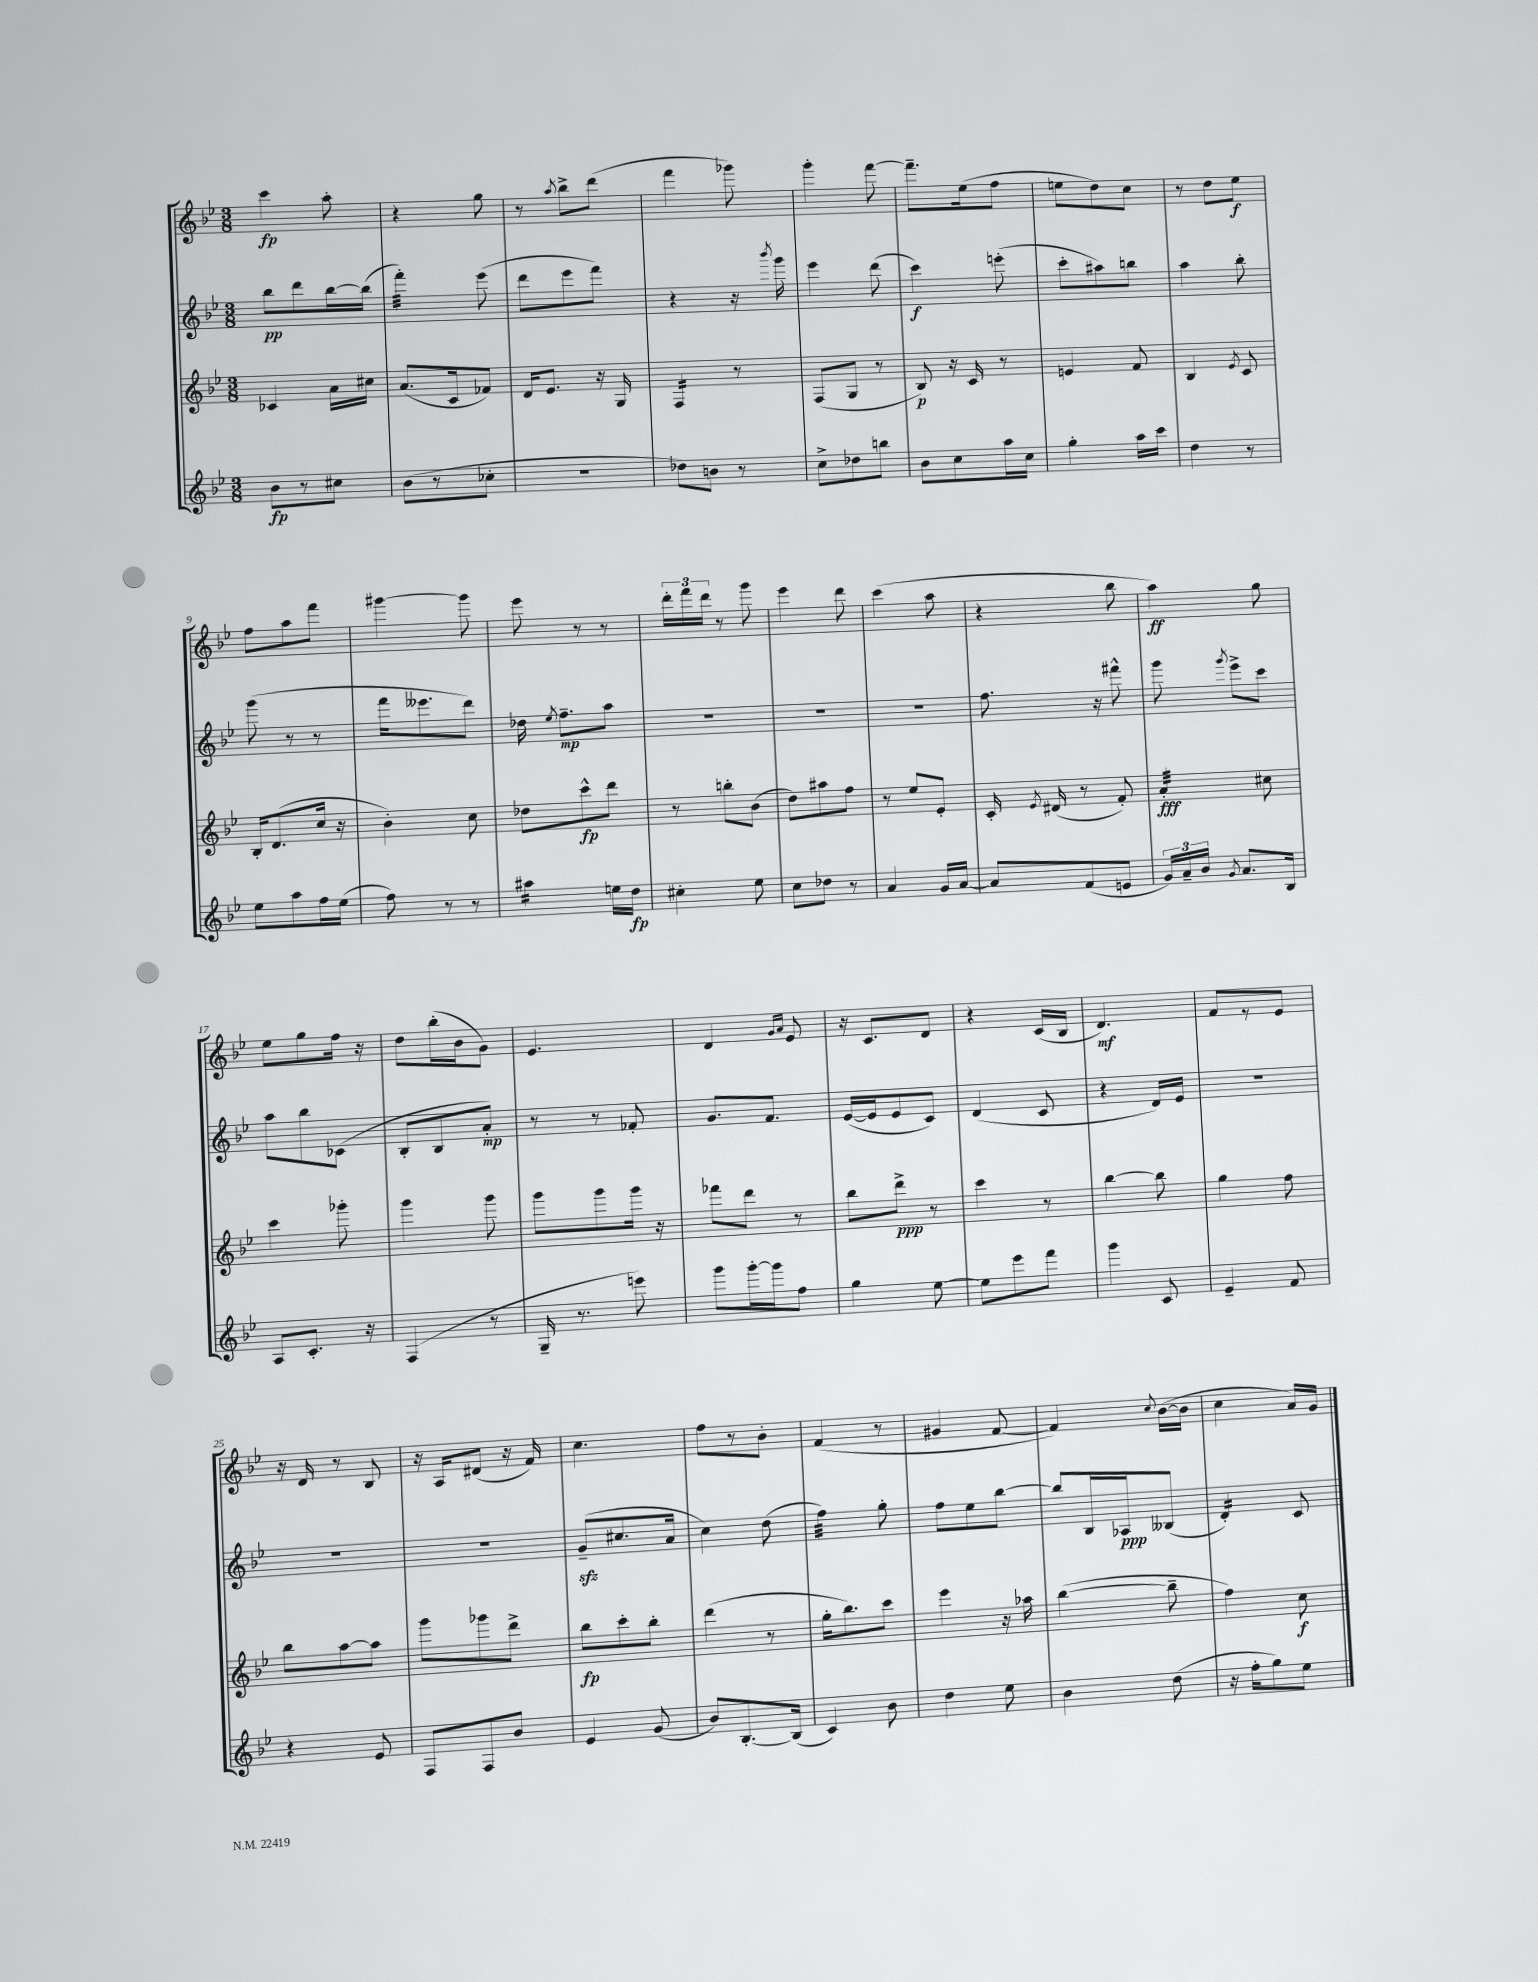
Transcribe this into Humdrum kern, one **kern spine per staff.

**kern	**kern	**kern	**kern
*staff4	*staff3	*staff2	*staff1
*clefG2	*clefG2	*clefG2	*clefG2
*k[b-e-]	*k[b-e-]	*k[b-e-]	*k[b-e-]
*M3/8	*M3/8	*M3/8	*M3/8
8b-\L	4c-/	8bb-\L	4ccc\
8r	.	8ddd\	.
8cc#\J	16a\LL	[16bb-\L	8aa'\
.	16cc#\JJ	(16bb-\]JJ	.
=	=	=	=
(8b-\L	(8.a/L	4fff'\)	4r
8r	.	.	.
.	16c/k	.	.
8cc-'\J	8f-/J)	(8eee-\	8gg\
=	=	=	=
4.r	16d/LK	8ddd\L	8r
.	8.e-/J	.	.
.	.	.	8qaa/
.	.	8eee-\	8bb-^\L
.	16r	8fff\J)	(8ddd\J
.	16G/	.	.
=	=	=	=
8dd-\L)	4F/	4r	4fff\
8b\J	.	.	.
8r	8r	16r	8ggg-\)
.	.	8qbbb-/	.
.	.	16ggg\	.
=	=	=	=
8cc^\L	(8F/L	4eee-\	4ggg'\
8dd-\	8G/J	.	.
8bb\J	8r	(8ddd\	[8fff\
=	=	=	=
8b-\L	8B-/)	4ccc\)	8.fff~\]L
8cc\	16r	.	.
.	16c/	.	(16ee-\k
16aa\L	8r	(8eee'\	8ff\J
16cc\JJ	.	.	.
=	=	=	=
4gg'\	4e/	8ccc'\L	8ee\L
.	.	8aa#\)	8dd\)
16aa\LL	8f/	8bb\J	8cc\J
16ccc\JJ	.	.	.
=	=	=	=
4dd\	4B-/	4aa\	8r
.	.	.	8dd\L
.	8qe-/	.	.
8r	8c/	8bb-'\	8ee-\J
=	=	=	=
8ee-\L	16B-'/LK	(8ggg\	8ff\L
.	(8.d/	.	.
8aa\	.	8r	8aa\
16ff\L	16cc/Jk	8r	8fff\J
(16ee-\JJ	16r	.	.
=	=	=	=
8ff\)	4b-'\)	16fff\LK	[4ggg#\
.	.	8.eee--\	.
8r	.	.	.
8r	8cc\	8ddd\J)	8ggg#\]
=	=	=	=
4aa#\	8dd-\L	16dd-\	8eee-\
.	.	8qee-/	.
.	.	8.ff~\L	.
.	8ccc^^\	.	8r
16ee\LL	8ddd\J	8aa\J	8r
16dd\JJ	.	.	.
=	=	=	=
4cc#'\	8r	4.r	24ddd'\LL
.	.	.	24fff\
.	.	.	24ddd\JJ
.	8bb'\L	.	8r
8ee-\	(8b-\J	.	8ggg\
=	=	=	=
8cc\L	8dd\L)	4.r	4eee-\
8dd-\J	8aa#\	.	.
8r	8ff\J	.	8ddd\
=	=	=	=
4a/	8r	4.r	(4ccc\
.	8ee-/L	.	.
16g/LL	8e-'/J	.	8aa\
[16a/JJ	.	.	.
=	=	=	=
8a/]L	16c'/	8.ff\	4r
.	8qe-/	.	.
.	(16d#/	.	.
(8f/	8r	.	.
.	.	16r	.
8e/J	8f'/)	8fff#^^\	8bb-\
=	=	=	=
24g/LL)	4a'/	8ggg\	4aa\)
24a~/	.	.	.
24b-/JJ	.	.	.
8qg/	.	8qggg/	.
8.a/L	.	8eee-^\L	.
.	8cc#\	8ccc\J	8gg\
16B-/Jk	.	.	.
=	=	=	=
8A/L	4ccc\	8aa\L	8ee-\L
8.c'/J	.	8bb-\	8gg\
.	8ggg-'\	(8c-\J	16ff\Jk
16r	.	.	16r
=	=	=	=
(4F/	4ggg\	8B-'/L	8dd\L
.	.	8B-/	(16bb-'\L
.	.	.	16b-\J
8r	8ggg\	8a'/J)	8g\J)
=	=	=	=
16G~/	8ggg\L	8r	4.e-/
8.r	.	.	.
.	8ggg\	8r	.
8eee\)	16ggg\Jk	8f-'/	.
.	16r	.	.
=	=	=	=
8ggg\L	8fff-\L	8.g/L	4d/
[16ggg'\L	8ddd\J	.	.
16ggg\]J	.	8.f/J	.
.	.	.	16qqg/LL
.	.	.	16qqa/JJ
8ff\J	8r	.	8e-/
=	=	=	=
4gg\	8bb-\L	([16e-/LL	16r
.	.	16e-/]J	8.c/L
.	8ddd^\J	8e-/	.
[8ee-\	8r	8c/J)	8d/J
=	=	=	=
8ee-\]L	4ccc\	(4d/	4r
8eee-\	.	.	.
8fff\J	8r	8c/	(16c/LL
.	.	.	16B-/JJ
=	=	=	=
4ggg\	[4bb-\	4r	4.d/)
8c/	8bb-\]	16d/LL)	.
.	.	16e-/JJ	.
=	=	=	=
4e-~/	4gg\	4.r	8f/L
.	.	.	8r
8f/	8ff\	.	8e-/J
=	=	=	=
4r	8bb-\L	4.r	16r
.	.	.	16d/
.	[8aa\	.	8r
8e-/	8aa\]J	.	8B-/
=	=	=	=
8F/L	8ggg\L	4.r	16r
.	.	.	16A/LK
8F/	8ggg-\	.	(8d#/J
8b-/J	8ddd^\J	.	16r
.	.	.	16f/)
=	=	=	=
4e-/	8bb-\L	(8g~/L	4.cc\
.	8ccc'\	8.cc#/	.
(8g/	8bb-'\J	.	.
.	.	16a/Jk	.
=	=	=	=
8b-/L)	(4ddd\	4cc\)	8ff\L
[8.B-'/	.	.	8r
.	8r	(8dd\	8b-'\J
(16B-/]Jk	.	.	.
=	=	=	=
4c/)	16gg'\LK	4ff\)	(4f/
.	8.bb-\)	.	.
8b-\	8ccc\J	8gg'\	8r
=	=	=	=
4dd\	4eee-\	8ff\L	4g#/
.	.	8ee-\	.
8ee-\	16r	[8bb-\J	[8f/
.	16aa-\	.	.
=	=	=	=
4b-\	([4bb-\	8bb-/]L	4f/])
.	.	16B-/L	.
.	.	16A-/J	.
.	.	.	8qqcc/
(8dd\	8bb-~\]	(8B--/J	([16b-\LL
.	.	.	16b-\]JJ
=	=	=	=
16r	4ff\)	4d'/)	4cc\
16ff'\LK	.	.	.
8gg\)	.	.	.
8ee-\J	8cc\	8c/	16a/LL)
.	.	.	16g/JJ
==	==	==	==
*-	*-	*-	*-
